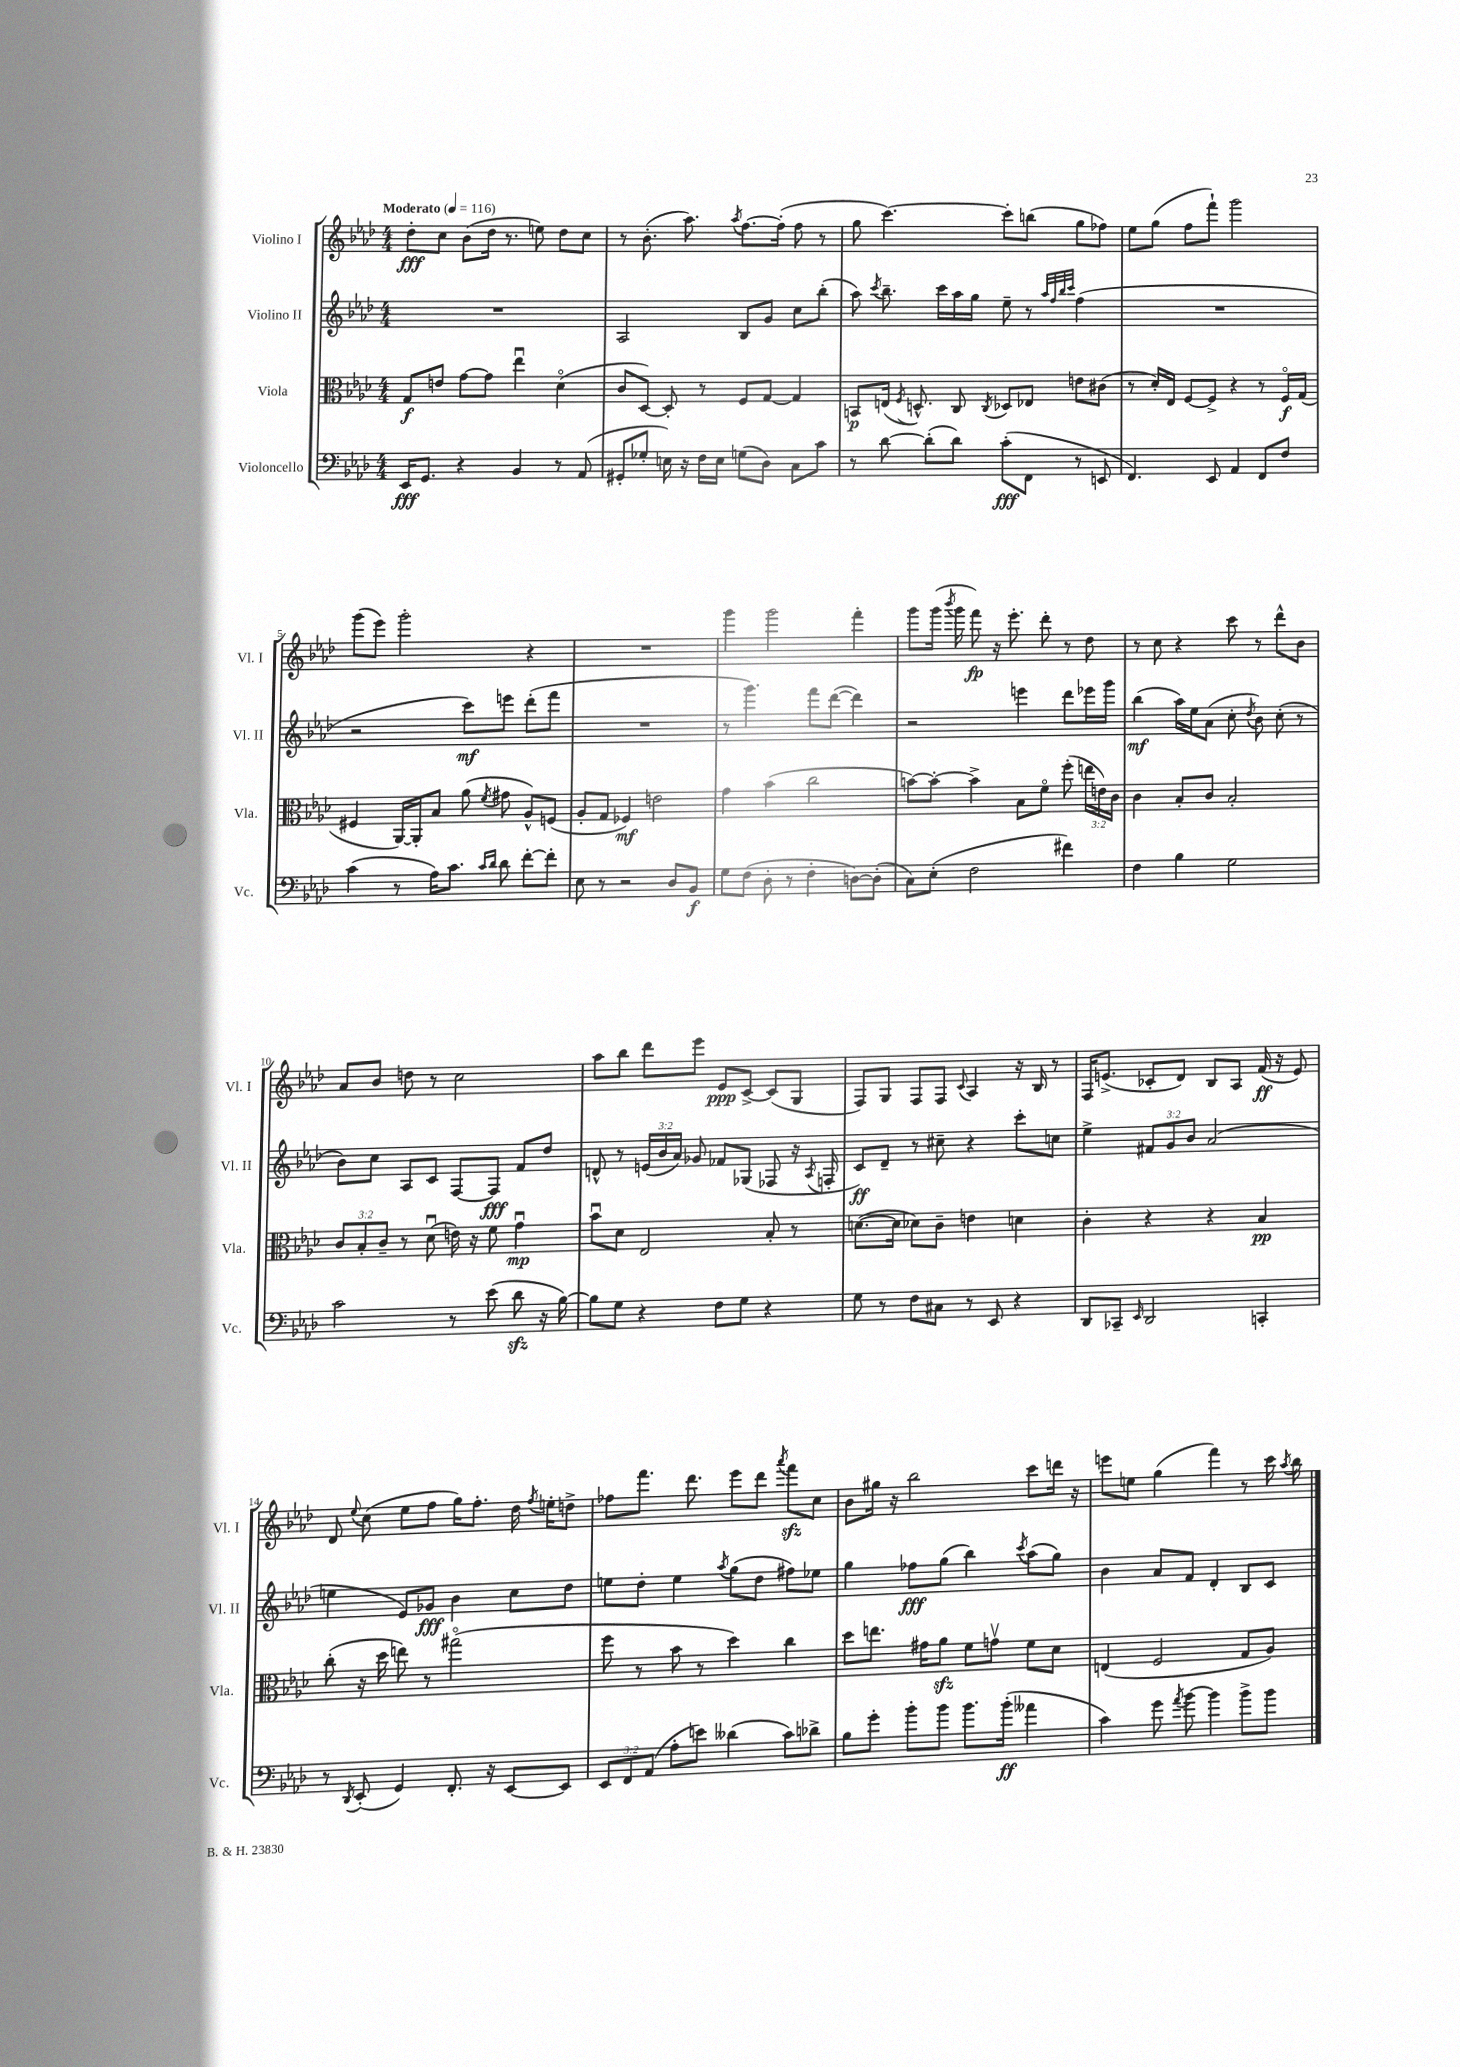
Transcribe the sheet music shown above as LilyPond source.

<<
\new StaffGroup <<
\new Staff = "s0" \with { instrumentName = "Violino I" shortInstrumentName = "Vl. I" } {
    \clef treble \key aes \major \numericTimeSignature \time 4/4 \tempo "Moderato" 4 = 116
    \autoBeamOff des''8[-.\fff c''8] bes'8[( des''16] r8. e''8) des''8[ c''8] |
    r8 bes'8.-.( aes''8.) \acciaccatura { aes''8 } f''8.[~ f''16]-.( f''8 r8 |
    g''8 c'''4.~) c'''8[-. b''8]( g''8[ fes''8]) |
    ees''8[ g''8]( f''8[ f'''8]-!) g'''2 |
    g'''8[( ees'''8]) g'''2-. r4 |
    R1 |
    g'''4 g'''2 f'''4-. |
    g'''8[ g'''16]( \acciaccatura { bes'''8 } g'''16 f'''8\fp) r16 ees'''8.-. des'''8-. r8 des''8 |
    r8 c''8 r4 c'''8 r8 des'''8[-^ bes'8] |
    aes'8[ bes'8] d''8 r8 c''2 |
    aes''8[ bes''8] des'''8[ ees'''8] ees'8[\ppp c'8]~-> c'8[( g8] |
    f8[) g8] f8[ f8] \appoggiatura { c'8 } aes4 r16 bes16 r8 |
    f16[ e'8.]->( ces'8[-. des'8]) bes8[ aes8] f'16\ff( r16 e'8) |
    des'8 \appoggiatura { ees''8 } c''8( ees''8[ f''8] g''16[) f''8.]-. des''16 \acciaccatura { f''8 } e''16[-. d''8]-> |
    fes''8[ f'''8.] des'''8. ees'''8[ des'''8] \acciaccatura { aes'''8 } f'''8[\sfz c''8] |
    bes'8[ gis''16] r16 bes''2 c'''8[ d'''16] r16 |
    e'''8[ e''8] g''4( f'''4) r8 c'''16 \acciaccatura { aes''8 } bes''16 \bar "|." |
}
\new Staff = "s1" \with { instrumentName = "Violino II" shortInstrumentName = "Vl. II" } {
    \clef treble \key aes \major \numericTimeSignature \time 4/4 \override Staff.TupletNumber.text = #tuplet-number::calc-fraction-text
    \autoBeamOff R1 |
    aes2 bes8[ g'8] c''8[ bes''8]-.( |
    aes''8) \acciaccatura { c'''8 } bes''8.-- c'''16[ aes''16 g''16] ees''8-- r8 \grace { aes''32[ f''32 bes''32 c'''32] } f''4( |
    R1 |
    r2 c'''8[\mf) e'''8] des'''8[-.( f'''8] |
    R1 |
    r8 g'''4.) f'''8[ des'''8]~( des'''4) |
    r2 e'''4 des'''8[ ees'''16 g'''16] |
    bes''4\mf( aes''16[) ees''16 aes'8]( c''8-. \acciaccatura { des''8 } bes'8) c''8-.( r8 |
    bes'8[) c''8] aes8[ c'8] f8[~ f8]\fff f'8[ des''8] |
    d'8-^ r8 \tuplet 3/2 { e'16[( bes'16 aes'16]) } ges'8 fes'8[ ges8]( fes8 r16 \acciaccatura { aes8 } f16-. |
    c'8[\ff) des'8]-- r8 cis''8-- r4 c'''8[-. c''8] |
    ees''4-> \tuplet 3/2 { fis'8[ g'8 bes'8] } aes'2( |
    e''4 ees'8[) ges'8]\fff bes'4 c''8[ des''8] |
    e''8[ des''8]-. e''4 \acciaccatura { aes''8 } g''8[( des''8] fis''8[) ees''8] |
    g''4 fes''8[\fff g''8]( bes''4) \acciaccatura { c'''8 } aes''8[( g''8]) |
    bes'4 aes'8[ f'8] des'4-. bes8[ c'8] \bar "|." |
}
\new Staff = "s2" \with { instrumentName = "Viola" shortInstrumentName = "Vla." } {
    \clef alto \key aes \major \numericTimeSignature \time 4/4 \override Staff.TupletNumber.text = #tuplet-number::calc-fraction-text
    \autoBeamOff g8[\f e'8] g'8[~ g'8] ees''4\downbow des'4\flageolet( |
    c'8[ des8]~) des8-. r8 f8[ g8]~ g4 |
    b,8[\p e16]( \acciaccatura { f8 } d8.-^) c8 \acciaccatura { c8 } des8[ ees8] e'8[ cis'8]( |
    r8 des'16[-.) ees16] f8[~ f8]-> r4 r8 f16[\flageolet\f g16]( |
    fis4 aes,16[~) aes,16-. bes8] aes'8( \acciaccatura { f'8 } gis'8 aes8[-^) f8]( |
    aes8[-. g8] fes4\mf) e'2 |
    g'4 bes'4( c''2 |
    b'8[~) b'8]~-. b'4-> bes8[ f'8]\flageolet f''8-.( \tuplet 3/2 { e''16[ e'16) c'16] } |
    c'4 bes8[-. c'8] bes2-. |
    \tuplet 3/2 { c'8[ bes8-. c'8]-- } r8 des'8\downbow( e'16) r16 f'8 g'4\downbow\mp |
    bes'8[\downbow des'8] ees2 bes8-. r8 |
    d'8.[~( d'16] des'8[) c'8]-- e'4 d'4 |
    c'4-. r4 r4 bes4\pp |
    c''8-.( r16 des''16 e''8) r8 gis''2\flageolet( |
    f''8 r8 bes'8 r8 des''4) c''4 |
    des''8[ e''8.] gis'16[ aes'8]\sfz f'8[ g'8]\upbow f'8[ des'8] |
    e4( f2 g8[ aes8]) \bar "|." |
}
\new Staff = "s3" \with { instrumentName = "Violoncello" shortInstrumentName = "Vc." } {
    \clef bass \key aes \major \numericTimeSignature \time 4/4 \override Staff.TupletNumber.text = #tuplet-number::calc-fraction-text
    \autoBeamOff ees,16[\fff g,8.] r4 bes,4 r8 aes,8( |
    gis,8[-. ges8]-. e16) r16 f16[ e16] g8[( des8]) c8[ c'8] |
    r8 des'8~ des'8[-.( des'8]) c'8[-.\fff( f,8] r8 e,8 |
    f,4.) ees,8 aes,4 f,8[ f8] |
    c'4( r8 aes16[) c'8.] \grace { c'16[ des'16] } des'8 f'8[~-. f'8]-. |
    ees8 r8 r2 des8[ bes,8]\f |
    g8[ f8]( des8-. r8 f4-. d8[~) d8]-.( |
    c8[) ees8]-.( f2 fis'4) |
    f4 bes4 g2 |
    c'2 r8 ees'8( des'8\sfz r16 bes16~) |
    bes8[ g8] r4 f8[ g8] r4 |
    g8 r8 f8[ cis8] r8 ees,8 r4 |
    des,8[ ces,8]-- \grace { ees,16 } des,2 c,4-. |
    r8 \acciaccatura { des,8 } ees,8-.( g,4) f,8.-. r16 ees,8[~ ees,8] |
    \tuplet 3/2 { ees,8[ f,8 aes,8]( } aes8[-. e'8]) deses'4( c'8[) des'8]-> |
    bes8[ g'8]-. bes'8[-. bes'8] bes'8.[ bes'16]-.\ff( aeses'4 |
    c'4) g'8 \acciaccatura { aes'8 } bes'8~ bes'4 bes'8[-> bes'8] \bar "|." |
}
>>
>>
